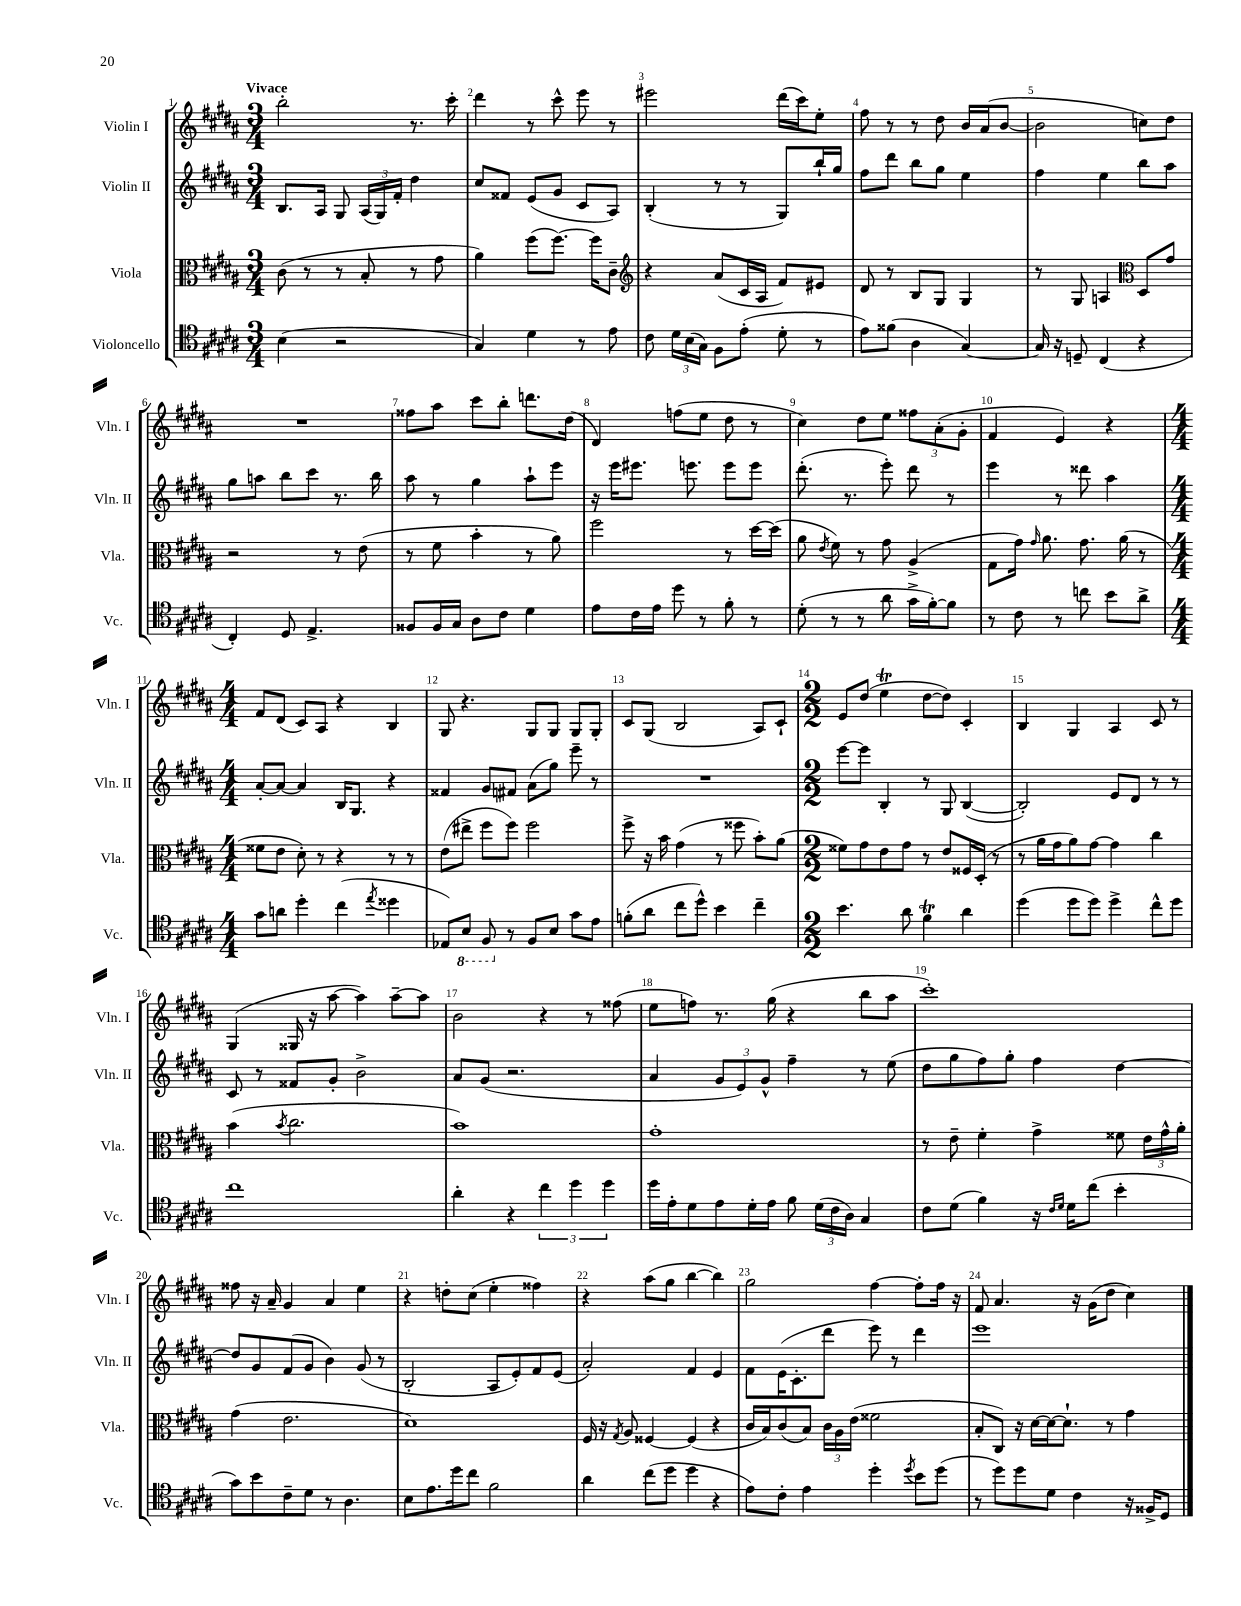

**kern	**kern	**kern	**kern
*staff4	*staff3	*staff2	*staff1
*clefC4	*clefC3	*clefG2	*clefG2
*k[f#c#g#d#a#]	*k[f#c#g#d#a#]	*k[f#c#g#d#a#]	*k[f#c#g#d#a#]
*M3/4	*M3/4	*M3/4	*M3/4
(4B	(8c#	8.B	2bb'
.	8r	.	.
.	.	16A#	.
2r	8r	8G#	.
.	8B'	(24A#	.
.	.	24G#)	.
.	.	24f#'	.
.	8r	4dd#	8.r
.	8g#	.	.
.	.	.	16ccc#'
=	=	=	=
4G#)	4a#)	8cc#	4ddd#
.	.	8f##	.
4d#	(8ff#	(8e	8r
.	[8.ff#)	8g#	8ccc#^^
8r	.	8c#	8eee
.	16ff#]	.	.
8e	8c#~	8A#)	8r
=	=	=	=
*	*clefG2	*	*
8c#	4r	(4B'	2eee#
24d#	.	.	.
(24B	.	.	.
24G#)	.	.	.
8F#	(8a#	8r	.
(8e'	16c#	8r	.
.	16A#	.	.
8d#'	8f#)	8G#)	(16ddd#
.	.	.	16ccc#)
8r	8e#	16bb`	8ee'
.	.	16gg#	.
=	=	=	=
8e)	8d#	8ff#	8ff#
(8f##	8r	8ddd#	8r
4A#	8B	8bb	8r
.	8G#	8gg#	8dd#
[4G#)	4G#	4ee	16b
.	.	.	(16a#
.	.	.	[8b
=	=	=	=
16G#]	8r	4ff#	2b]
16r	.	.	.
8D~	8G#	.	.
(4C#	4A	4ee	.
*	*clefC3	*	*
4r	8D#	8bb	8cc)
.	8g#	8aa#	8dd#
=	=	=	=
4C#')	2r	8gg#	2.r
.	.	8aa	.
8D#	.	8bb	.
4.E^	.	8ccc#	.
.	8r	8.r	.
.	(8e	.	.
.	.	16bb	.
=	=	=	=
8F##	8r	8aa#	8ff##
16F##	8f#	8r	8aa#
16G#	.	.	.
8A#	4b'	4gg#	8ccc#
8c#	.	.	8bb'
4d#	8r	8aa#`	8.ddd
.	8a#)	8eee	.
.	.	.	(16dd#
=	=	=	=
8e	2ff#	16r	4d#)
.	.	16eee	.
16c#	.	8.eee#	.
16e	.	.	.
8dd#	.	.	(8ff
.	.	8.eee	.
8r	.	.	8ee
8f#'	8r	8eee	8dd#
8r	[16dd#	8eee	8r
.	(16dd#]	.	.
=	=	=	=
(8d#'	8a#	(8.ddd#'	4cc#)
.	8qe	.	.
8r	8f#)	.	.
.	.	8.r	.
8r	8r	.	8dd#
8a#	8g#	8eee')	8ee
16g#^	(4A#^	8ddd#	12ff##
[16f#')	.	.	.
.	.	.	(12a#'
8f#]	.	8r	.
.	.	.	12g#'
=	=	=	=
8r	8G#	4eee	4f#
8c#	16g#)	.	.
.	16qqg#	.	.
.	8.a#	.	.
8r	.	8r	4e)
8cc	8.g#	8ddd##	.
8b	.	4aa#	4r
.	(16a#	.	.
8a#^	8r	.	.
=	=	=	=
*M4/4	*M4/4	*M4/4	*M4/4
8g#	8f##	[8a#'	8f#
8a	8e	8a#_	(8d#
4dd#'	8d#')	4a#]	8c#)
.	8r	.	8A#
(4cc#	4r	16B	4r
.	.	8.G#	.
8qee	.	.	.
4dd##	8r	4r	4B
.	8r	.	.
=	=	=	=
8E-)	(8e	4f##	8G#
8BB	8ee#^	.	4.r
8FF#	8ff#	8g#	.
8r	8ff#)	8f#	.
8F#	2ff#	(8a#	8G#
8B	.	8gg#)	8G#
8g#	.	8eee~	8G#
8e	.	8r	8G#'
=	=	=	=
(8f'	8ff#^	1r	8c#
8a#	16r	.	(8G#
.	16b	.	.
8cc#	(4g#	.	2B
8dd#^^)	.	.	.
4b	8r	.	.
.	8ff##	.	.
4cc#~	8b')	.	8A#)
.	(8a#	.	8c#`
=	=	=	=
*M2/2	*M2/2	*M2/2	*M2/2
4.b	8f##)	[8eee	8e
.	8g#	8eee]	(8dd#
.	8e	4B'	4ee
8a#	8g#	.	.
4f#	8r	8r	[8dd#
.	8e	8G#	8dd#])
4a#	16F##	([4B	4c#'
.	(16D#'	.	.
.	8r	.	.
=	=	=	=
(4dd#	8r	2B'])	4B
.	16a#	.	.
.	16g#	.	.
8dd#	8a#)	.	4G#
8dd#)	[8g#	.	.
4dd#^	4g#]	8e	4A#
.	.	8d#	.
8cc#^^	4cc#	8r	8c#
8dd#	.	8r	8r
=	=	=	=
1cc#	(4b	8c#	(4G#
.	.	8r	.
.	8qb	.	.
.	2.cc#	8f##	16G##
.	.	.	16r
.	.	8g#'	[8aa#
.	.	2b^	4aa#])
.	.	.	[8aa#~
.	.	.	8aa#]
=	=	=	=
4a#'	1b)	8a#	2b
.	.	(8g#	.
4r	.	2.r	.
6cc#	.	.	4r
6dd#	.	.	.
.	.	.	8r
6dd#	.	.	.
.	.	.	(8ff##
=	=	=	=
16dd#	1g#'	4a#	8ee
16e'	.	.	.
8d#	.	.	8ff)
8e	.	12g#	8.r
.	.	12e)	.
16d#'	.	.	.
.	.	12g#^^	.
16e	.	.	(16gg#
8f#	.	4ff#~	4r
(24d#	.	.	.
24c#	.	.	.
24A#)	.	.	.
4G#	.	8r	8bb
.	.	(8ee	8aa#
=	=	=	=
8c#	8r	8dd#	1ccc#')
(8d#	8e~	8gg#	.
4f#)	4f#'	8ff#)	.
.	.	8gg#'	.
16r	4g#^	4ff#	.
16qqc#	.	.	.
16qqd#	.	.	.
16d#	.	.	.
(8cc#	.	.	.
4b'	8f##	[4dd#	.
.	24e	.	.
.	24g#^^	.	.
.	24a#'	.	.
=	=	=	=
8g#)	(4g#	8dd#]	8ff##
8b	.	8g#	16r
.	.	.	16a#~
8c#~	2.e	(8f#	4g#
8d#	.	8g#	.
8r	.	4b)	4a#
4.A#	.	.	.
.	.	(8g#	4ee
.	.	8r	.
=	=	=	=
8B	1d#)	2B'	4r
8.e	.	.	.
.	.	.	8dd'
16dd#	.	.	.
8cc#	.	.	(8cc#
2f#	.	8A#	4ee'
.	.	8e')	.
.	.	8f#	4ff##)
.	.	(8e	.
=	=	=	=
4a#	16F#	2a#')	4r
.	16r	.	.
.	8qG#	.	.
.	8A#	.	.
(8cc#	[4F##	.	(8aa#
8dd#	.	.	8gg#
4dd#	(4F##]	4f#	[4bb
4r	4r	4e	4bb])
=	=	=	=
8e)	16c#	8f#	2gg#
.	16B)	.	.
8c#'	(8c#	(16e	.
.	.	8.c#'	.
4e	8B)	.	.
.	24c#	8ddd#	.
.	24A#	.	.
.	(24e	.	.
4dd#'	2f##	8eee)	[4ff#
.	.	8r	.
8qdd#	.	.	.
8b	.	4ddd#	8ff#']
(8dd#	.	.	16ff#
.	.	.	16r
=	=	=	=
8r	8B'	1eee	8f#
8dd#)	8C#)	.	4.a#
8dd#	16r	.	.
.	[16d#	.	.
8d#	16d#_	.	.
.	8.d#`]	.	.
4c#	.	.	16r
.	.	.	(16g#
.	8r	.	8dd#
16r	4g#	.	4cc#)
16F##^	.	.	.
8D#	.	.	.
==	==	==	==
*-	*-	*-	*-
